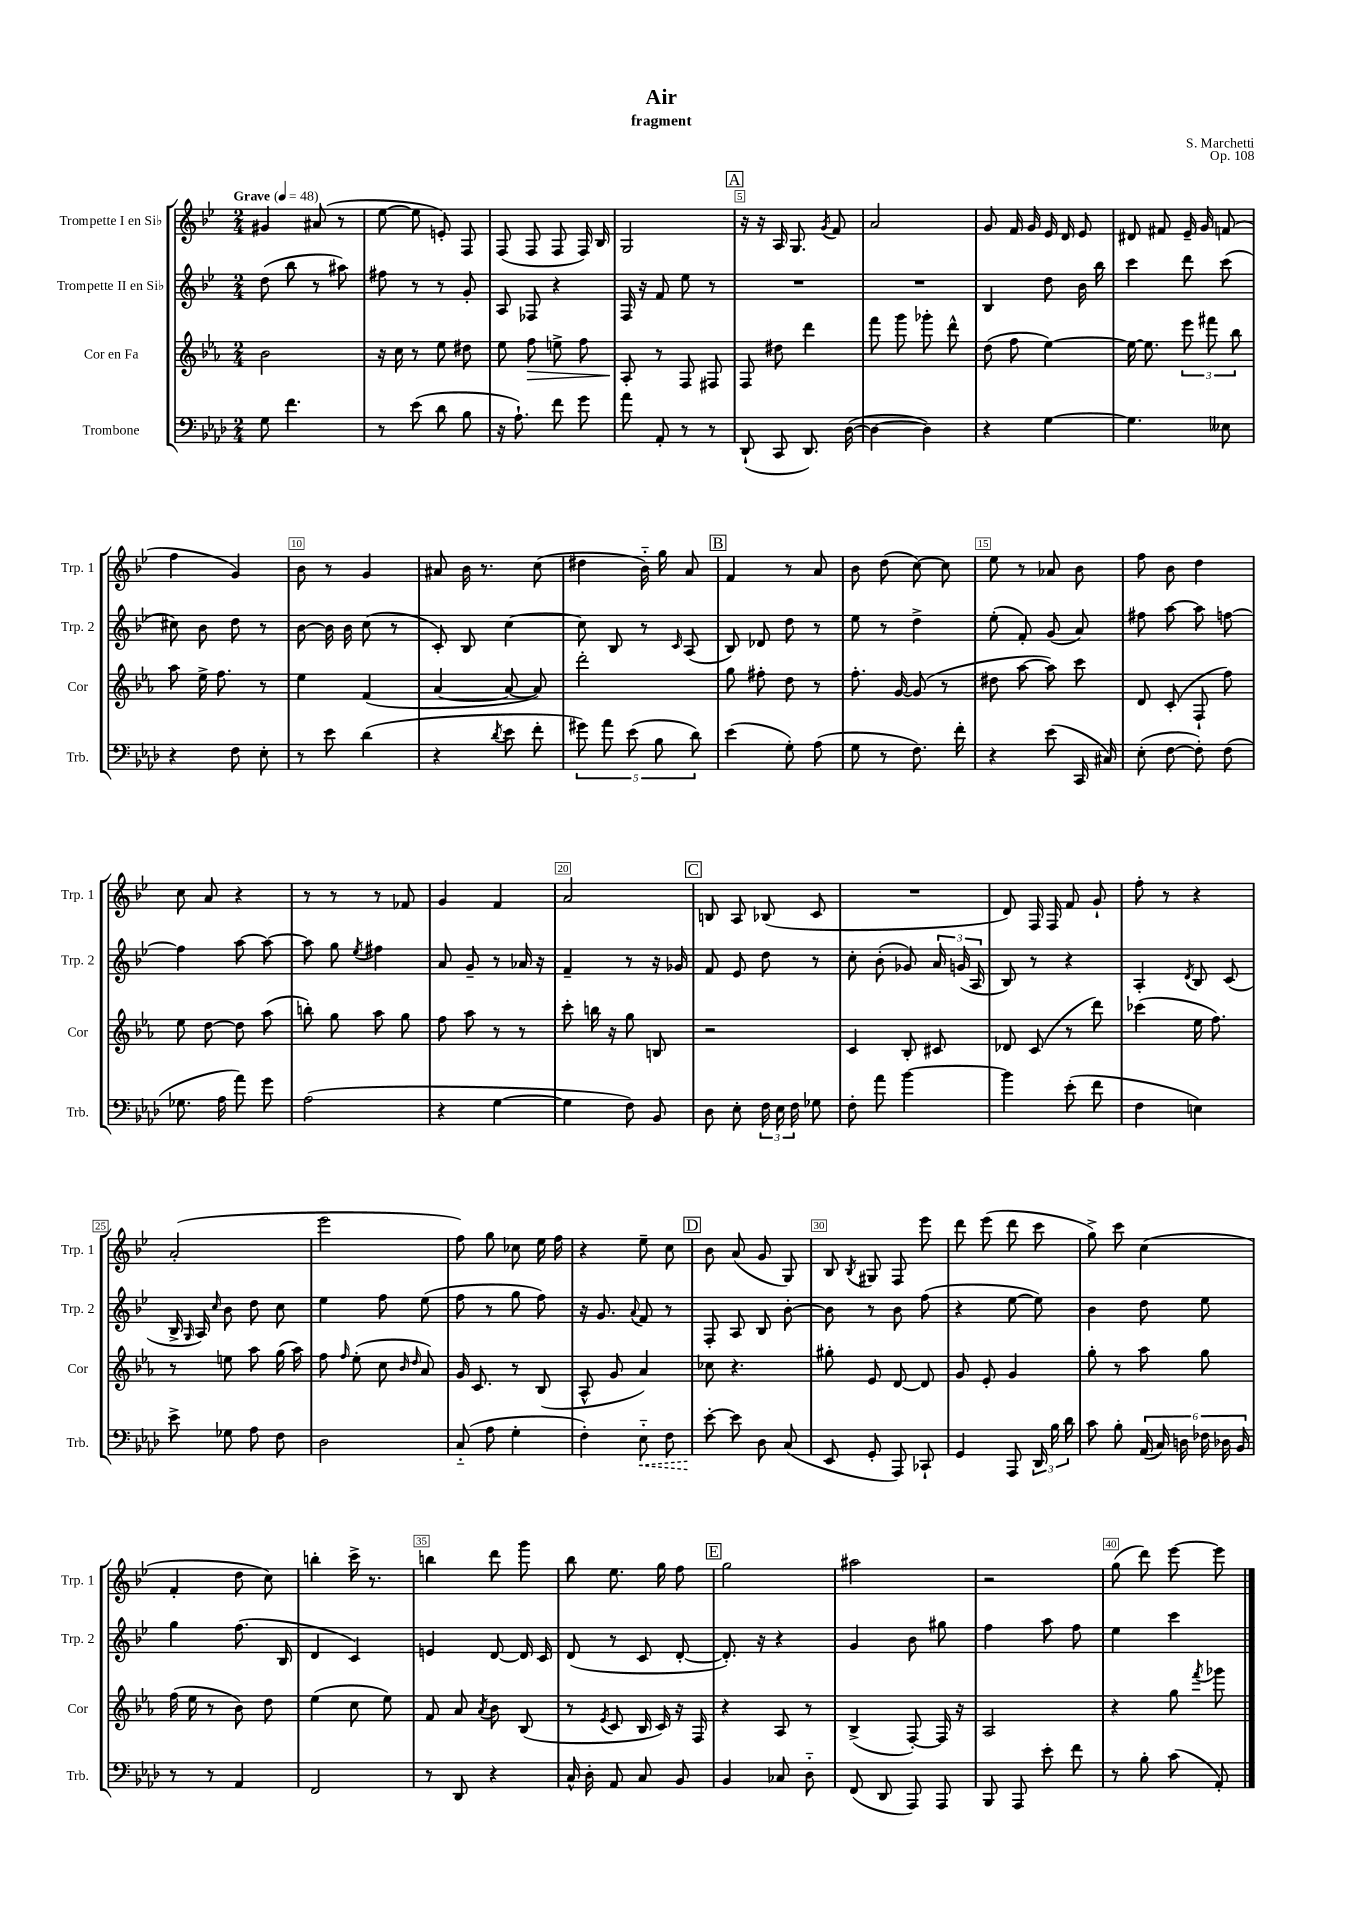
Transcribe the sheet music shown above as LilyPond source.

\header { title = "Air" composer = "S. Marchetti" subtitle = "fragment" opus = "Op. 108" }
<<
\new StaffGroup <<
\new Staff = "s0" \with { instrumentName = "Trompette I en Sib" shortInstrumentName = "Trp. 1" } {
    \clef treble \key bes \major \numericTimeSignature \time 2/4 \tempo "Grave" 4 = 48
    \autoBeamOff gis'4 ais'8( r8 |
    ees''8~ ees''8 e'8-.) f8 |
    f8( f8 f8 f16) bes16 |
    g2 |
    \mark \markup { \box "A" } r16 r16 a16 g8. \acciaccatura { g'8 } f'8 |
    a'2 |
    g'8 f'16 g'16 ees'16 d'16 ees'8 |
    dis'8 fis'8 ees'16-- g'16 f'8( |
    f''4 g'4) |
    bes'8 r8 g'4 |
    ais'8 bes'16 r8. c''8( |
    dis''4 bes'16-_) g''16 a'8 |
    \mark \markup { \box "B" } f'4 r8 a'8 |
    bes'8 d''8( c''8~) c''8 |
    ees''8 r8 aes'8 bes'8 |
    f''8 bes'8 d''4 |
    c''8 a'8 r4 |
    r8 r8 r8 fes'8 |
    g'4 f'4 |
    a'2 |
    \mark \markup { \box "C" } b8 a8 bes8( c'8 |
    R2 |
    d'8) f16 f16 f'8 g'8-! |
    f''8-. r8 r4 |
    a'2-.( |
    ees'''2 |
    f''8) g''8 ces''8 ees''16 f''16 |
    r4 ees''8-- c''8 |
    \mark \markup { \box "D" } bes'8 a'8( g'8 g8) |
    bes8 \acciaccatura { bes8 } gis8 f8 ees'''8 |
    d'''8 ees'''8( d'''8 c'''8 |
    g''8->) c'''8 c''4( |
    f'4-. d''8 c''8) |
    b''4-. c'''16-> r8. |
    b''4 d'''8 g'''8 |
    bes''8 ees''8. g''16 f''8 |
    \mark \markup { \box "E" } g''2 |
    ais''2 |
    r2 |
    g''8( d'''8) ees'''8~ ees'''8 \bar "|." |
}
\new Staff = "s1" \with { instrumentName = "Trompette II en Sib" shortInstrumentName = "Trp. 2" } {
    \clef treble \key bes \major \numericTimeSignature \time 2/4
    \autoBeamOff d''8( bes''8 r8 ais''8) |
    fis''8 r8 r8 g'8-. |
    a8 fes8 r4 |
    f16 r16 f'8 ees''8 r8 |
    \mark \markup { \box "A" } R2 |
    R2 |
    bes4 d''8 bes'16 bes''16 |
    c'''4 d'''8 c'''8( |
    cis''8) bes'8 d''8 r8 |
    bes'8~ bes'16 bes'16 c''8( r8 |
    c'8-.) bes8 c''4~ |
    c''8 bes8 r8 \grace { c'16 } a8( |
    \mark \markup { \box "B" } bes8) des'8 d''8 r8 |
    ees''8 r8 d''4-> |
    ees''8-.( f'8-.) g'8( a'8) |
    fis''8 a''8~ a''8 f''8~ |
    f''4 a''8~ a''8~ |
    a''8 g''8 \acciaccatura { ees''8 } fis''4 |
    a'8 g'8-- r8 aes'16 r16 |
    f'4-- r8 r16 ges'16 |
    \mark \markup { \box "C" } f'8 ees'8 d''8 r8 |
    c''8-. bes'8-.( ges'8) \tuplet 3/2 { a'16 g'16( a16 } |
    bes8) r8 r4 |
    a4-. \acciaccatura { d'8 } bes8 c'8( |
    bes16-> \grace { g16 } a16) \grace { c''16 } bes'8 d''8 c''8 |
    ees''4 f''8 ees''8( |
    f''8 r8 g''8 f''8) |
    r16 g'8. \appoggiatura { a'8 } f'8 r8 |
    \mark \markup { \box "D" } f8-. a8 bes8 bes'8~-. |
    bes'8 r8 bes'8 f''8( |
    r4 ees''8~ ees''8) |
    bes'4 d''8 ees''8 |
    g''4 f''8.( bes16 |
    d'4 c'4) |
    e'4 d'8~ d'16 c'16 |
    d'8( r8 c'8 d'8~-. |
    \mark \markup { \box "E" } d'8.-.) r16 r4 |
    g'4 bes'8 gis''8 |
    f''4 a''8 f''8 |
    ees''4 c'''4 \bar "|." |
}
\new Staff = "s2" \with { instrumentName = "Cor en Fa" shortInstrumentName = "Cor" } {
    \clef treble \key ees \major \numericTimeSignature \time 2/4
    \autoBeamOff bes'2 |
    r16 c''16 r8 ees''8 dis''8 |
    ees''8 f''8\> e''8-> f''8 |
    aes8-.\! r8 f8 fis8 |
    \mark \markup { \box "A" } f8 dis''8 d'''4 |
    f'''8 g'''8 ges'''8-. d'''8-^ |
    d''8( f''8 ees''4~) |
    ees''16~ ees''8. \tuplet 3/2 { ees'''8 fis'''8 bes''8 } |
    aes''8 ees''16-> f''8. r8 |
    ees''4 f'4( |
    aes'4~ aes'8~ aes'8) |
    d'''2-. |
    \mark \markup { \box "B" } g''8 fis''8-. d''8 r8 |
    f''8.-. g'16~ g'8( r8 |
    dis''8 aes''8~ aes''8) c'''8 |
    d'8 c'8-.( f8-! f''8) |
    ees''8 d''8~ d''8 aes''8( |
    b''8-.) g''8 aes''8 g''8 |
    f''8 aes''8 r8 r8 |
    c'''8-. b''16 r16 g''8 b8 |
    \mark \markup { \box "C" } r2 |
    c'4 bes8-. cis'8 |
    des'8 c'8( r8 d'''8) |
    ces'''4( ees''16 f''8.) |
    r8 e''8 aes''8 g''16( aes''16) |
    f''8 \grace { f''16 } ees''8-.( c''8 \grace { bes'16 d''16 } aes'8) |
    g'16 c'8. r8 bes8( |
    aes8-^ g'8 aes'4) |
    \mark \markup { \box "D" } ces''8 r4. |
    gis''8-. ees'8 d'8~ d'8 |
    g'8 ees'8-. g'4 |
    g''8-. r8 aes''8 g''8 |
    f''16( ees''16 r8 bes'8) d''8 |
    ees''4( c''8 ees''8) |
    f'8 aes'8 \acciaccatura { aes'8 } bes'8 bes8( |
    r8 \acciaccatura { ees'8 } c'8 bes16 c'16) r16 f16 |
    \mark \markup { \box "E" } r4 aes8 r8 |
    bes4->( f8~-.) f16 r16 |
    aes2 |
    r4 g''8 \acciaccatura { f'''8 } ges'''8 \bar "|." |
}
\new Staff = "s3" \with { instrumentName = "Trombone" shortInstrumentName = "Trb." } {
    \clef bass \key aes \major \numericTimeSignature \time 2/4
    \autoBeamOff g8 f'4. |
    r8 ees'8( des'8 bes8 |
    r16 aes8.-!) f'8 g'8 |
    aes'8 aes,8-. r8 r8 |
    \mark \markup { \box "A" } des,8-!( c,8 des,8.) des16~( |
    des4~ des4) |
    r4 g4~ |
    g4. eeses8 |
    r4 f8 ees8-. |
    r8 ees'8 des'4( |
    r4 \acciaccatura { des'8 } ees'8 f'8-. |
    \tuplet 5/4 { gis'8) aes'8 ees'8( bes8 des'8) } |
    \mark \markup { \box "B" } ees'4( g8-.) aes8( |
    g8 r8 f8.) f'16-. |
    r4 ees'8( c,16 cis16) |
    ees8-.( f8~ f8-.) f8( |
    ges8. aes16 aes'8) g'8 |
    aes2( |
    r4 g4~ |
    g4 f8) bes,8 |
    \mark \markup { \box "C" } des8 ees8-. \tuplet 3/2 { f16 ees16 f16 } ges8 |
    f8-. aes'8 bes'4~ |
    bes'4 ees'8-.( f'8 |
    f4 e4) |
    ees'8-> ges8 aes8 f8 |
    des2 |
    c8-_( aes8 g4-. |
    f4-.) \once \override Hairpin.style = #'dashed-line ees8-_\< f8 |
    \mark \markup { \box "D" } ees'8~-.\! ees'8 des8 c8( |
    ees,8 g,8-. aes,,8) ces,8-! |
    g,4 aes,,8 \tuplet 3/2 { des,16 bes16 des'16 } |
    c'8 bes8-. \tuplet 6/4 { aes,16( c16) d16 fes16 des16 bes,16 } |
    r8 r8 aes,4 |
    f,2 |
    r8 des,8 r4 |
    c16-^ des16-. aes,8 c8 bes,8 |
    \mark \markup { \box "E" } bes,4 ces8 des8-_ |
    f,8( des,8 aes,,8) aes,,8 |
    bes,,8 aes,,8 ees'8-. f'8 |
    r8 bes8-. c'8( aes,8-.) \bar "|." |
}
>>
>>
\layout { \context { \Score \override BarNumber.break-visibility = ##(#f #t #t) barNumberVisibility = #(every-nth-bar-number-visible 5) \override BarNumber.stencil = #(make-stencil-boxer 0.1 0.3 ly:text-interface::print) } }
